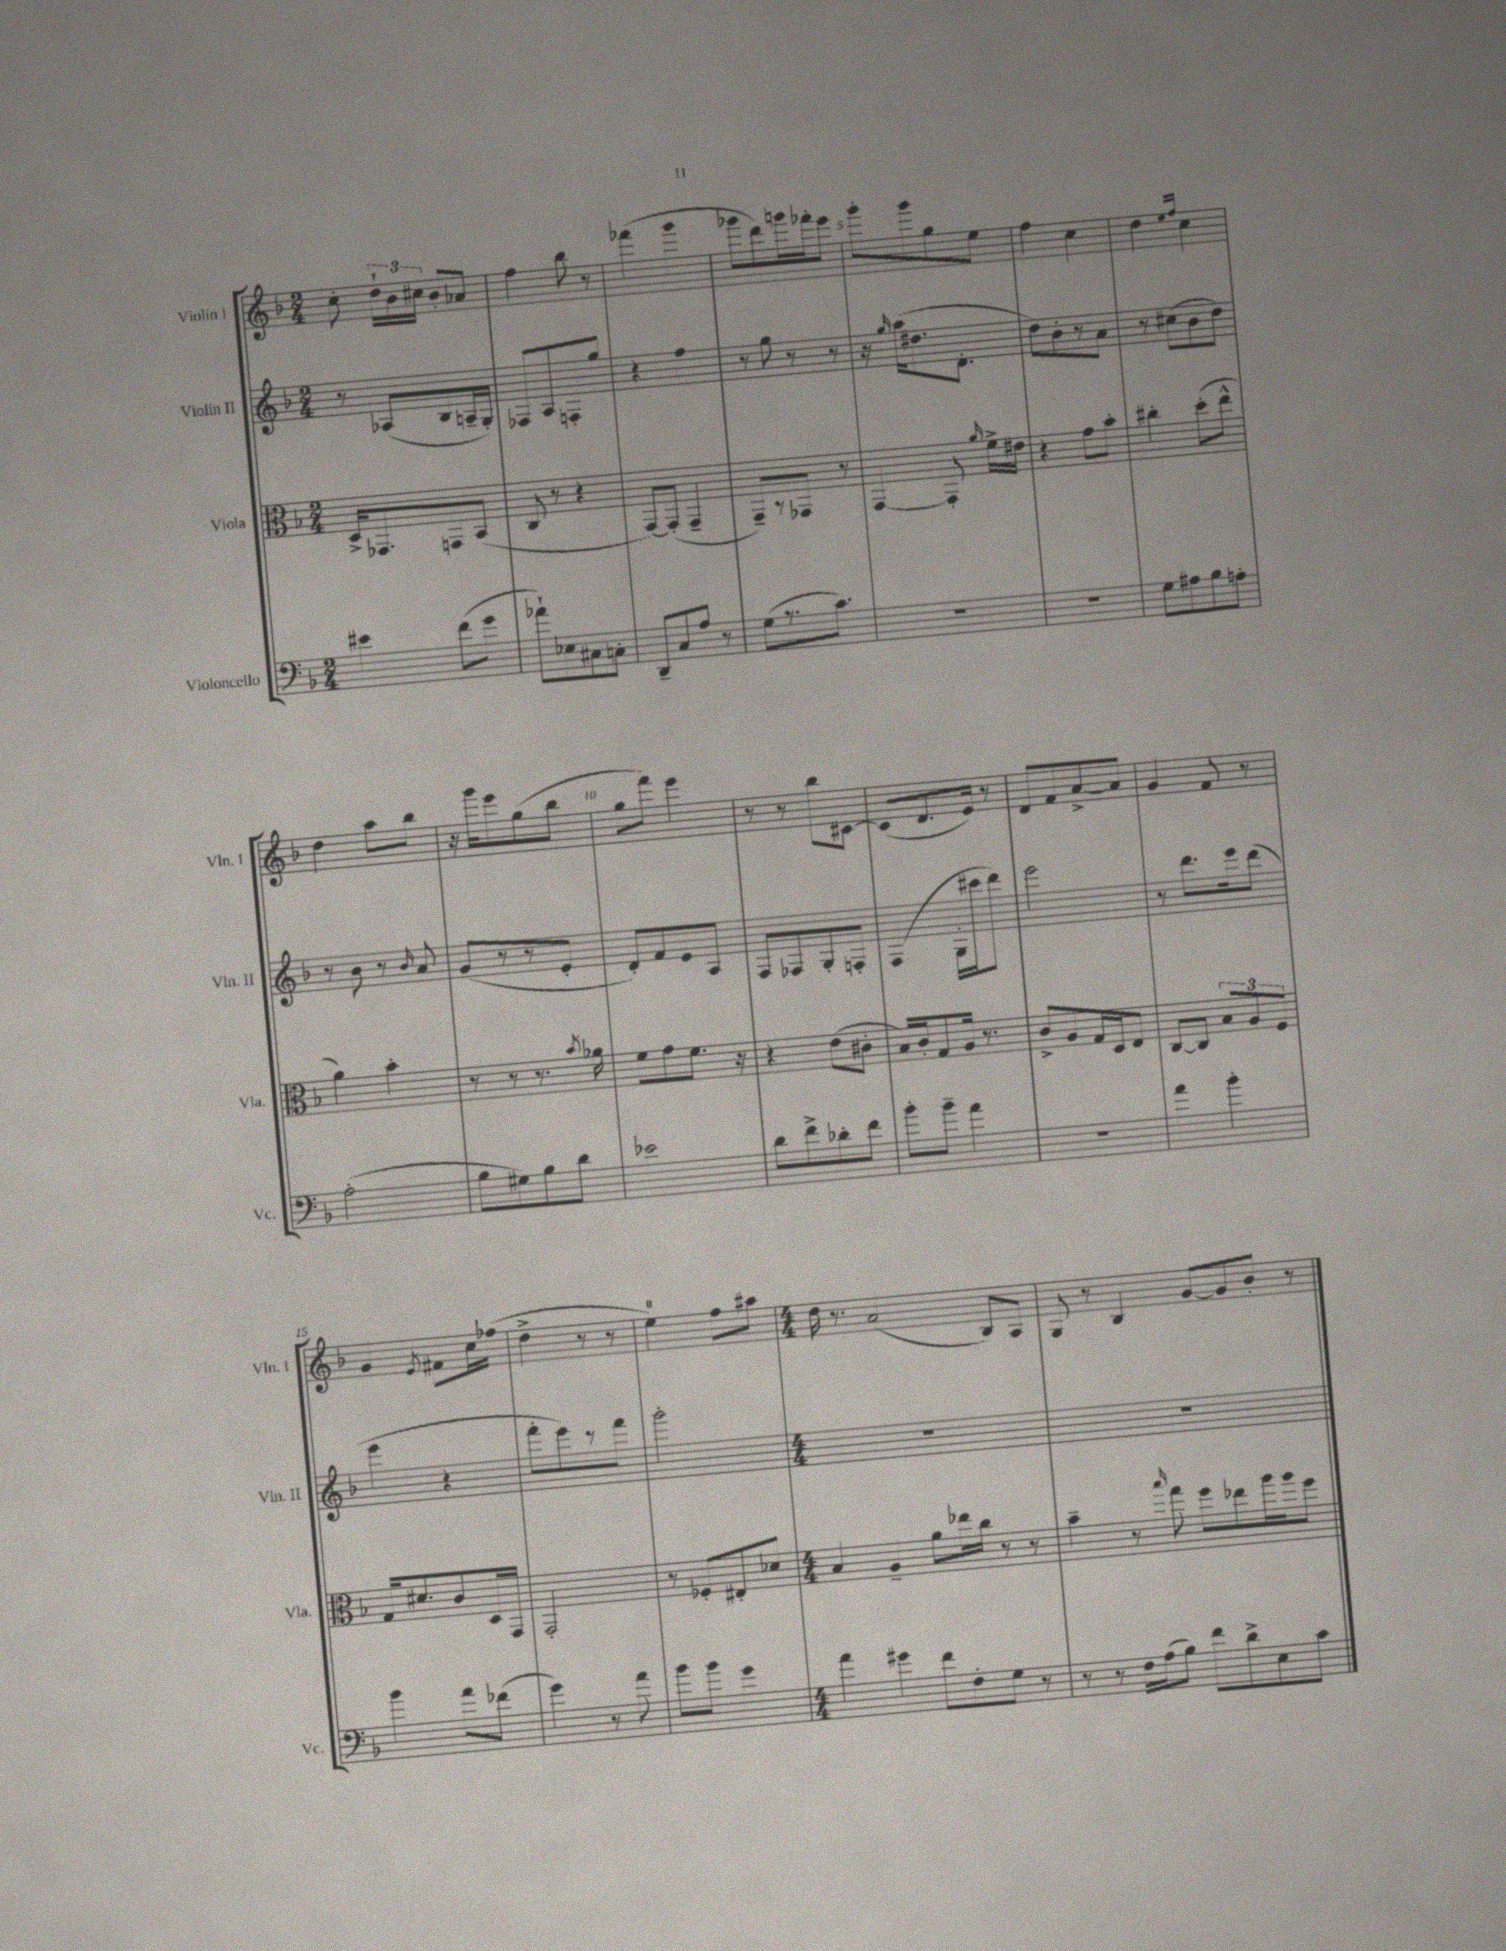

**kern	**kern	**kern	**kern
*staff4	*staff3	*staff2	*staff1
*clefF4	*clefC3	*clefG2	*clefG2
*k[b-]	*k[b-]	*k[b-]	*k[b-]
*M2/4	*M2/4	*M2/4	*M2/4
4e#	16D^	8r	8cc'
.	8.GG-	.	.
.	.	(8A-	24dd`
.	.	.	24b-
.	.	.	24cc#
(8f	8GG	8B-	8b-'
8g	(8BB-	16A~	8a-
.	.	16G')	.
=	=	=	=
8a-`)	8C	8F-	4ff
8E-	8r	8A	.
8C#	4r	8F'	8bb-
8C'	.	8gg	8r
=	=	=	=
8DD~	[8GG)	4r	(4fff-
8C	(8GG']	.	.
8A	4GG~	4ff	4ggg
8r	.	.	.
=	=	=	=
(8G	8GG~)	8r	8ggg-
8.r	8r	8gg	8ddd)
.	8GG-	8r	16ggg
8.c)	.	.	16fff-'
.	8r	8r	8eee
=	=	=	=
2r	[4GG	16r	8ggg'
.	.	16qqgg	.
.	.	(16aa	.
.	.	8.dd#	8ggg
.	8GG']	.	8gg
.	.	8.d'	.
.	16qqa	.	.
.	16f^	.	8ee
.	16e#	.	.
=	=	=	=
2r	4r	8dd)	4ff
.	.	8b-'	.
.	8g	8r	4cc
.	8b-'	8a	.
=	=	=	=
8G	4cc#'	8r	4dd
8A#	.	(8cc#	.
.	.	.	16qqee
.	.	.	16qqff
8B-	(8dd'	8b-	4cc
8A'	8ee^^	8dd)	.
=	=	=	=
(2A'	4a)	8r	4dd
.	.	8b-	.
.	4b-'	8r	8aa
.	.	16qqb-	.
.	.	8a	8bb-
=	=	=	=
8B-	8r	(8g	16r
.	.	.	16ggg
8G#)	8r	8r	8eee
8B-	8.r	8r	(8gg
8d	.	8e'	8bb-
.	8qb-	.	.
.	16a-	.	.
=	=	=	=
2e-	8f	8d')	8gg
.	8g	8f	8fff)
.	8.f	8e	4eee
.	.	8A	.
.	16r	.	.
=	=	=	=
8d	4r	8F	8r
8f^	.	8F-	8r
8d-'	(8e	8G'	8bb-
8f	8c#'	8F'	[8c#
=	=	=	=
8b-'	16B-)	(4F	(8c#]
.	16c'	.	.
8b-~	8G	.	8.d
4a	16A	16G'	.
.	8.r	16ccc#	16e)
.	.	8ddd)	8r
=	=	=	=
2r	8c^	2eee	8d
.	8A	.	8f
.	16G	.	[8a^
.	16D	.	.
.	8E	.	8a]
=	=	=	=
4a	[8C	8r	4g
.	8C]	8.ddd	.
4b-'	12B-	.	8f
.	.	16eee	.
.	12A	.	.
.	.	(8ddd	8r
.	12F	.	.
=	=	=	=
4b-	16G	4eee	4g
.	8.d#	.	.
.	.	.	8qe
8a	8c	4r	8f#
(8f-	16D	.	16cc
.	16GG	.	(16ff-
=	=	=	=
4g)	2GG'	8fff'	4dd^
.	.	8eee)	.
8r	.	8r	8r
8a	.	8fff	8r
=	=	=	=
8b-	8r	2ggg'	4ee)
8b-	8F-'	.	.
4g	8E#'	.	8ff
.	8d-	.	8aa#
=	=	=	=
*M4/4	*M4/4	*M4/4	*M4/4
4a	4B-	1r	16dd
.	.	.	8.r
4g#	4A~	.	(2a
8f	8a	.	.
8F'	16ee-	.	.
.	16cc	.	.
8G	8r	.	8B-)
8r	8r	.	8A
=	=	=	=
8r	4b-~	1r	8G
8r	.	.	8r
16F	8r	.	4B-
(16A	.	.	.
.	16qqbb-	.	.
8B-)	8gg	.	.
8f	8ff	.	[8g
8d^	8ee-	.	8g]
8E	16aa	.	8b-'
.	16aa	.	.
8c	8ff	.	8r
==	==	==	==
*-	*-	*-	*-
